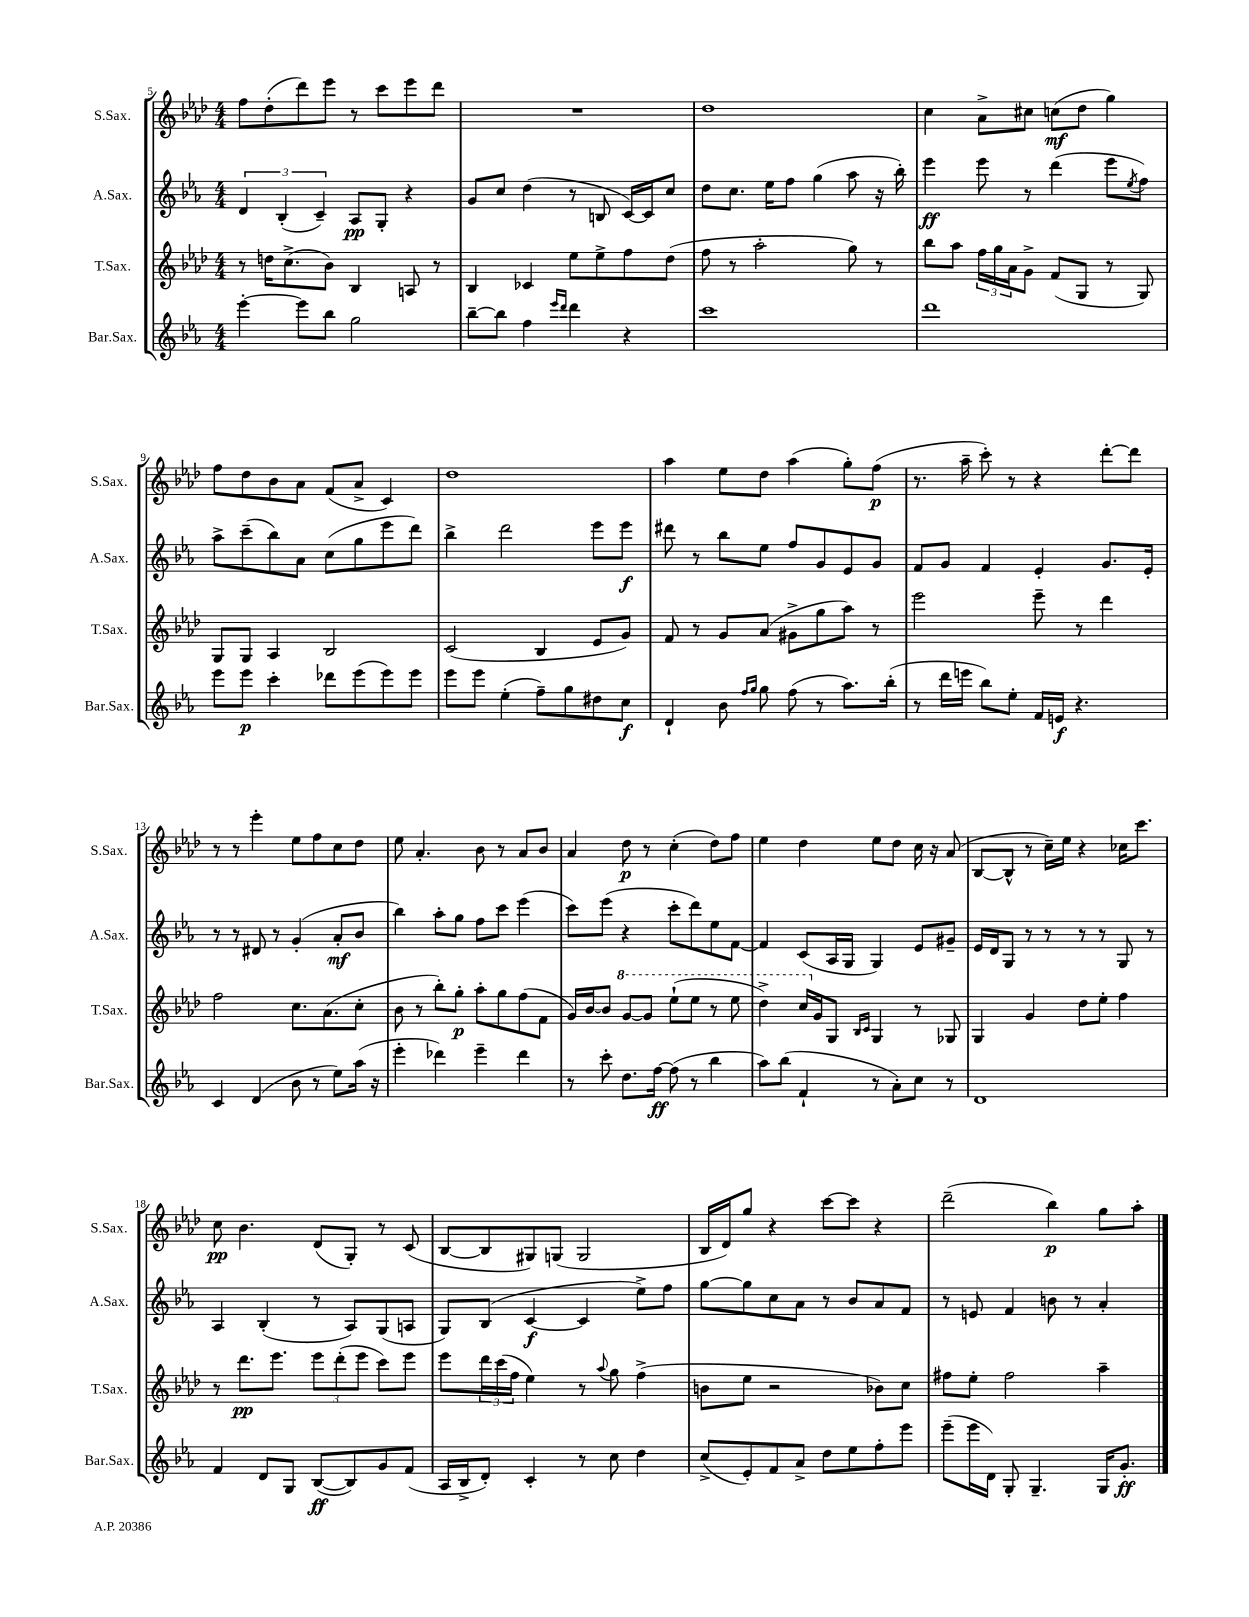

**kern	**dynam	**kern	**dynam	**kern	**dynam	**kern	**dynam
*part4	*part4	*part3	*part3	*part2	*part2	*part1	*part1
*staff4	*staff4	*staff3	*staff3	*staff2	*staff2	*staff1	*staff1
*I"Bar.Sax.	*	*I"T.Sax.	*	*I"A.Sax.	*	*I"S.Sax.	*
*I'Bar.Sax.	*	*I'T.Sax.	*	*I'A.Sax.	*	*I'S.Sax.	*
*clefG2	*	*clefG2	*	*clefG2	*	*clefG2	*
*k[b-e-a-]	*	*k[b-e-a-d-]	*	*k[b-e-a-]	*	*k[b-e-a-d-]	*
*M4/4	*	*M4/4	*	*M4/4	*	*M4/4	*
=5	=5	=5	=5	=5	=5	=5	=5
[4eee-'\	.	8r	.	6d/	.	8ff\L	.
.	.	16ddn\KL	.	.	.	(8dd-'\	.
.	.	.	.	(6B-'/	.	.	.
.	.	(8.cc^\	.	.	.	.	.
8eee-\L]	.	.	.	.	.	8ddd-\)	.
.	.	.	.	6c~/)	.	.	.
8bb-\J	.	8b-\J)	.	.	.	8eee-\J	.
2gg\	.	4B-/	.	8A-/L	pp	8r	.
.	.	.	.	8G'/J	.	8ccc\L	.
.	.	8An/	.	4r	.	8eee-\	.
.	.	8r	.	.	.	8ddd-\J	.
=6	=6	=6	=6	=6	=6	=6	=6
[8bb-~\L	.	4B-/	.	8g/L	.	1r	.
8bb-\J]	.	.	.	8cc/J	.	.	.
4ff\	.	4c-X/	.	(4dd\	.	.	.
16qqeee-/LL	.	.	.	.	.	.	.
16qqddd/JJ	.	.	.	.	.	.	.
4ddd\	.	8ee-\L	.	8r	.	.	.
.	.	8ee-^\	.	8Bn/	.	.	.
4r	.	8ff\	.	[16c/LL)	.	.	.
.	.	.	.	16c/J]	.	.	.
.	.	(8dd-\J	.	8cc/J	.	.	.
=7	=7	=7	=7	=7	=7	=7	=7
1ccc	.	8ff\	.	8dd\L	.	1dd-	.
.	.	8r	.	8.cc\J	.	.	.
.	.	2aa-'\	.	.	.	.	.
.	.	.	.	16ee-\KL	.	.	.
.	.	.	.	8ff\J	.	.	.
.	.	.	.	(4gg\	.	.	.
.	.	8gg\)	.	8aa-\	.	.	.
.	.	8r	.	16r	.	.	.
.	.	.	.	16bb-'\)	.	.	.
=8	=8	=8	=8	=8	=8	=8	=8
1ddd	.	8bb-\L	.	4eee-\	ff	4cc\	.
.	.	8aa-\J	.	.	.	.	.
.	.	24ff\LL	.	8eee-\	.	8a-^\L	.
.	.	24gg\	.	.	.	.	.
.	.	24a-\J	.	.	.	.	.
.	.	8g^\J	.	8r	.	8cc#X\J	.
.	.	(8f/L	.	(4ddd\	.	(8ccn\L	mf
.	.	8G/J	.	.	.	8dd-\J	.
.	.	8r	.	8eee-\L	.	4gg\)	.
.	.	.	.	8qee-/	.	.	.
.	.	8G/)	.	8ff\J)	.	.	.
!!LO:LB:g=z
=9	=9	=9	=9	=9	=9	=9	=9
8eee-\L	.	8G/L	.	8aa-^\L	.	8ff\L	.
8eee-\J	p	8G/J	.	(8ccc~\	.	8dd-\	.
4ccc'\	.	4A-/	.	8bb-\)	.	8b-\	.
.	.	.	.	8a-\J	.	8a-\J	.
8ddd-X\L	.	2B-/	.	(8cc\L	.	(8f/L	.
(8eee-\	.	.	.	8gg\	.	8a-^/J	.
8eee-\)	.	.	.	8eee-\	.	4c/)	.
8eee-\J	.	.	.	8ddd\J)	.	.	.
=10	=10	=10	=10	=10	=10	=10	=10
8eee-\L	.	(2c/	.	4bb-^\	.	1dd-	.
8eee-\J	.	.	.	.	.	.	.
(4ee-'\	.	.	.	2ddd\	.	.	.
8ff~\L)	.	4B-/	.	.	.	.	.
8gg\	.	.	.	.	.	.	.
8dd#X\	.	8e-/L	.	8eee-\L	.	.	.
8cc\J	f	8g/J)	.	8eee-\J	f	.	.
=11	=11	=11	=11	=11	=11	=11	=11
4d`/	.	8f/	.	8ddd#X\	.	4aa-\	.
.	.	8r	.	8r	.	.	.
8b-\	.	8g/L	.	8bb-\L	.	8ee-\L	.
16qqff/LL	.	.	.	.	.	.	.
16qqgg/JJ	.	.	.	.	.	.	.
8gg\	.	(8a-/J	.	8ee-\J	.	8dd-\J	.
(8ff\	.	8g#X^\L	.	8ff/L	.	(4aa-\	.
8r	.	8gg\	.	8g/	.	.	.
8.aa-\L)	.	8aa-\J)	.	8e-/	.	8gg'\L)	.
.	.	8r	.	8g/J	.	(8ff\J	p
(16bb-'\Jk	.	.	.	.	.	.	.
=12	=12	=12	=12	=12	=12	=12	=12
8r	.	2eee-\	.	8f/L	.	8.r	.
16ddd\LL	.	.	.	8g/J	.	.	.
16eeen\JJ	.	.	.	.	.	16aa-~\	.
8bb-\L)	.	.	.	4f/	.	8ccc'\)	.
8ee-'\J	.	.	.	.	.	8r	.
16f/LL	.	8eee-~\	.	4e-'/	.	4r	.
16en/JJ	f	.	.	.	.	.	.
4.r	.	8r	.	.	.	.	.
.	.	4ddd-\	.	8.g/L	.	[8ddd-'\L	.
.	.	.	.	.	.	8ddd-\J]	.
.	.	.	.	16e-'/Jk	.	.	.
!!LO:LB:g=z
=13	=13	=13	=13	=13	=13	=13	=13
4c/	.	2ff\	.	8r	.	8r	.
.	.	.	.	8r	.	8r	.
(4d/	.	.	.	8d#X/	.	4eee-'\	.
.	.	.	.	8r	.	.	.
8b-\	.	8.cc\L	.	(4g'/	.	8ee-\L	.
8r	.	.	.	.	.	8ff\	.
.	.	(8.a-\	.	.	.	.	.
8ee-\L)	.	.	.	8a-'/L	mf	8cc\	.
(16aa-\Jk	.	8cc'\J	.	8b-/J	.	8dd-\J	.
16r	.	.	.	.	.	.	.
=14	=14	=14	=14	=14	=14	=14	=14
4eee-'\	.	8b-\	.	4bb-\)	.	8ee-\	.
.	.	8r	.	.	.	4.a-'/	.
4ddd-X\)	.	8bb-'\L)	.	8aa-'\L	.	.	.
.	.	8gg'\J	p	8gg\J	.	.	.
4eee-~\	.	8aa-'\L	.	8ff\L	.	8b-\	.
.	.	8gg\	.	8ccc\J	.	8r	.
4ddd-\	.	(8ff\	.	(4eee-\	.	8a-/L	.
.	.	8f\J	.	.	.	8b-/J	.
=15	=15	=15	=15	=15	=15	=15	=15
8r	.	16g/LL)	.	8ccc\L)	.	4a-/	.
.	.	[16b-/J	.	.	.	.	.
8ccc'\	.	8b-/J]	.	(8eee-\J	.	.	.
*	*	*8va	*	*	*	*	*
8.dd\L	.	[8gg/L	.	4r	.	8dd-\	p
.	.	8gg/J]	.	.	.	8r	.
[16ff\Jk	ff	.	.	.	.	.	.
(8ff\]	.	(8eee-`\L	.	8ccc'\L	.	(4cc'\	.
8r	.	8eee-\J	.	8ddd\)	.	.	.
4bb-\	.	8r	.	8ee-\	.	8dd-\L)	.
.	.	8eee-\	.	[8f\J	.	8ff\J	.
=16	=16	=16	=16	=16	=16	=16	=16
8aa-\L)	.	4ddd-^\)	.	4f/]	.	4ee-\	.
(8bb-\J	.	.	.	.	.	.	.
4f`/	.	16ccc/LL	.	(8c/L	.	4dd-\	.
*	*	*X8va	*	*	*	*	*
.	.	16g/J	.	.	.	.	.
.	.	8G/J	.	16A-/L	.	.	.
.	.	.	.	16G/JJ	.	.	.
.	.	16qqB-/LL	.	.	.	.	.
.	.	16qqc/JJ	.	.	.	.	.
8r	.	4G/	.	4G/)	.	8ee-\L	.
8a-'\L)	.	.	.	.	.	8dd-\J	.
8cc\J	.	8r	.	8e-/L	.	16cc\	.
.	.	.	.	.	.	16r	.
8r	.	8G-X/	.	8g#X~/J	.	(8a-/	.
=17	=17	=17	=17	=17	=17	=17	=17
1d	.	4G/	.	16e-/LL	.	[8B-/L	.
.	.	.	.	16d/J	.	.	.
.	.	.	.	8G/J	.	8B-^^/J]	.
.	.	4g/	.	8r	.	8r	.
.	.	.	.	8r	.	16cc~\LL)	.
.	.	.	.	.	.	16ee-\JJ	.
.	.	8dd-\L	.	8r	.	4r	.
.	.	8ee-'\J	.	8r	.	.	.
.	.	4ff\	.	8G/	.	16cc-X\KL	.
.	.	.	.	.	.	8.ccc\J	.
.	.	.	.	8r	.	.	.
!!LO:LB:g=z
=18	=18	=18	=18	=18	=18	=18	=18
4f/	.	8r	.	4A-/	.	8cc\	pp
.	.	8.ddd-\L	pp	.	.	4.b-\	.
8d/L	.	.	.	(4B-'/	.	.	.
.	.	8.eee-\J	.	.	.	.	.
8G/J	.	.	.	.	.	.	.
([8B-/L	ff	12eee-\L	.	8r	.	(8d-/L	.
.	.	(12ddd-'\	.	.	.	.	.
8B-/])	.	.	.	8A-/L)	.	8G'/J)	.
.	.	12eee-\J	.	.	.	.	.
8g/	.	8ccc\L)	.	(8G/	.	8r	.
(8f/J	.	8eee-\J	.	8An/J	.	(8c/	.
=19	=19	=19	=19	=19	=19	=19	=19
16A-/LL	.	8eee-\L	.	8G/L)	.	[8B-/L	.
16B-^/J	.	.	.	.	.	.	.
8d'/J)	.	24ddd-\L	.	(8B-/J	.	8B-/]	.
.	.	(24ccc\	.	.	.	.	.
.	.	24ff\JJ	.	.	.	.	.
4c'/	.	4ee-\)	.	[4c/	f	8G#X/)	.
.	.	.	.	.	.	(8Gn/J	.
8r	.	8r	.	4c/]	.	2G/	.
.	.	8qqaa-/	.	.	.	.	.
8cc\	.	8gg\	.	.	.	.	.
4dd\	.	(4ff^\	.	8ee-^\L)	.	.	.
.	.	.	.	8ff\J	.	.	.
=20	=20	=20	=20	=20	=20	=20	=20
(8cc^/L	.	8bn\L	.	[8gg\L	.	16B-/LL	.
.	.	.	.	.	.	16d-/J)	.
8e-'/)	.	8ee-\J	.	8gg\]	.	8gg/J	.
8f/	.	2r	.	8cc\	.	4r	.
8a-^/J	.	.	.	8a-\J	.	.	.
8dd\L	.	.	.	8r	.	[8ccc\L	.
8ee-\	.	.	.	8b-/L	.	8ccc\J]	.
8ff'\	.	8b-X\L)	.	8a-/	.	4r	.
8eee-\J	.	8cc\J	.	8f/J	.	.	.
=21	=21	=21	=21	=21	=21	=21	=21
(8eee-~\L	.	8ff#X\L	.	8r	.	(2ddd-~\	.
16eee-\L	.	8ee-'\J	.	8en/	.	.	.
16d\JJ)	.	.	.	.	.	.	.
8G'/	.	2ff#\	.	4f/	.	.	.
4.G~/	.	.	.	.	.	.	.
.	.	.	.	8bn\	.	4bb-\)	p
.	.	.	.	8r	.	.	.
16G/KL	.	4aa-~\	.	4a-'/	.	8gg\L	.
8.g'/J	ff	.	.	.	.	.	.
.	.	.	.	.	.	8aa-'\J	.
==	==	==	==	==	==	==	==
*-	*-	*-	*-	*-	*-	*-	*-
